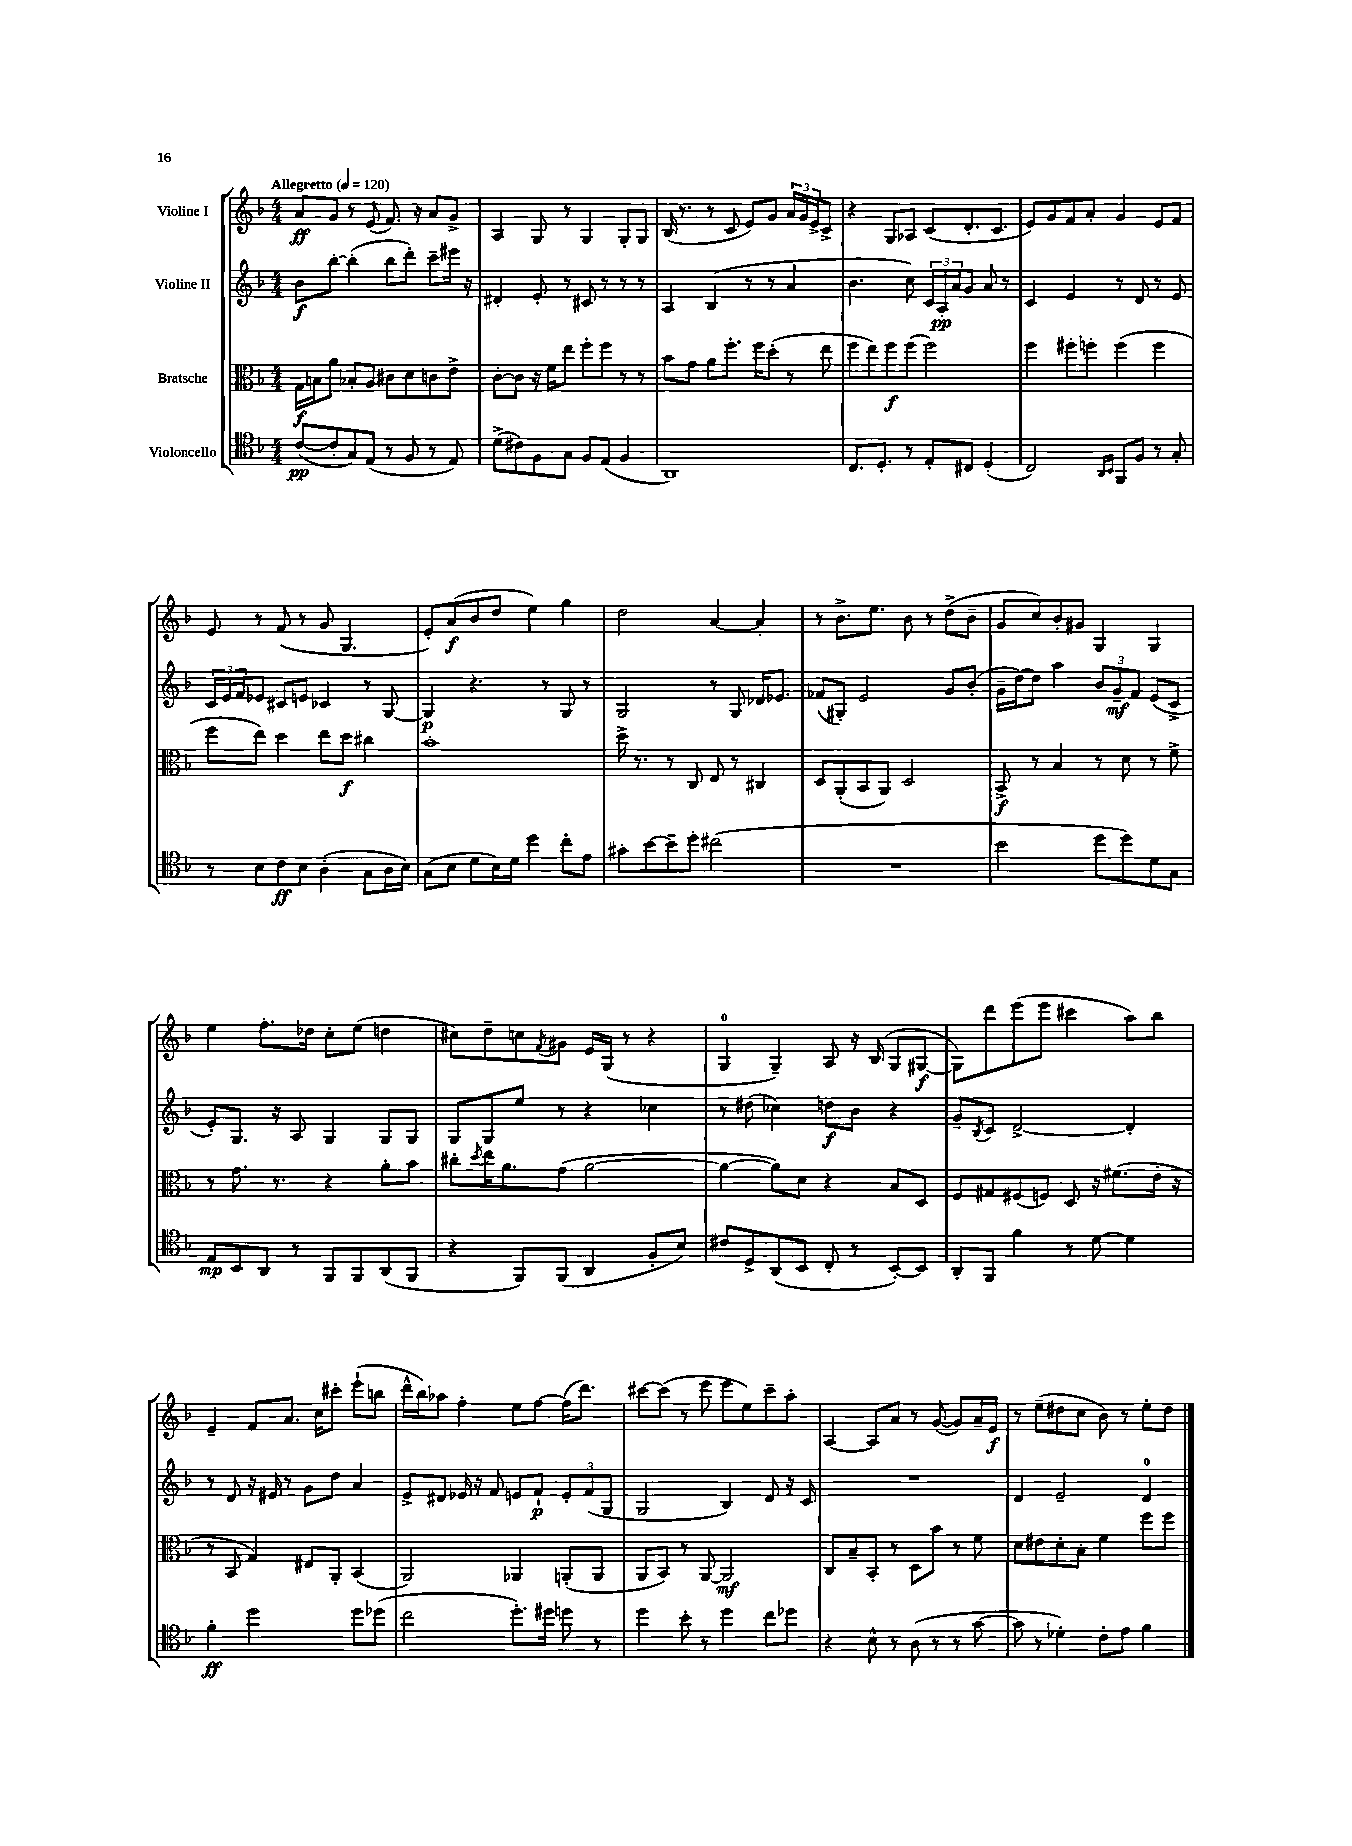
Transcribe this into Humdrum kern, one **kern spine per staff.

**kern	**kern	**kern	**kern
*staff4	*staff3	*staff2	*staff1
*clefC4	*clefC3	*clefG2	*clefG2
*k[b-]	*k[b-]	*k[b-]	*k[b-]
*M4/4	*M4/4	*M4/4	*M4/4
*MM120	*MM120	*MM120	*MM120
([8c/L	16G\LL	8b-\L	8a/L
.	16B\J	.	.
8c'/]	8a\J	[8bb-'\J	8g/J
8G/)	8B-'/L	(4bb-'\]	8r
(8E/J	8A/J	.	(8e/
8r	8c#\L	8bb-\L	8.f/)
8F/	8d\	8ddd'\J)	.
.	.	.	16r
8r	8c\	8ccc~\L	8a/L
8E/)	8e^\J	16eee#\Jk	8g^/J
.	.	16r	.
=	=	=	=
(8d^\L	[8c'\L	4d#'/	4A/
8c#\)	8c\]J	.	.
8F\	16r	8e'/	8G/
.	16f\LK	.	.
8G\J	8ee\J	8r	8r
8F/L	8ff'\L	8c#/	4G/
(8E/J	8ff\J	8r	.
4F/	8r	8r	8G'/L
.	8r	8r	8G/J
=	=	=	=
1AA)	8b-\L	4A/	(16B-/
.	.	.	8.r
.	8g\J	.	.
.	8a\L	(4B-/	8r
.	8.ff'\J	.	8c/
.	.	8r	8e/L)
.	16ff\LK	.	.
.	(8dd'\J	8r	8g/J
.	8r	4a/	24a/LL
.	.	.	24g/
.	.	.	24e^/J
.	8ee\	.	8c^/J
=	=	=	=
8.C/L	8ff\L	4.b-\	4r
.	8ee\)	.	.
8.D'/J	.	.	.
.	8ff\	.	8G/L
8r	(8ff\J	8cc\)	8A-/J
8E'/L	2ff\)	24c/LL	(8c/L
.	.	24A'/	.
.	.	24a/J	.
8C#/J	.	8g/J	8.d'/
(4D'/	.	8a/	.
.	.	.	8.c/J
.	.	8r	.
=	=	=	=
2C/)	4ff\	4c/	8e/L)
.	.	.	8g/
.	8ff#'\L	4e/	8f/
.	8ff'\J	.	8a'/J
16qqAA/LL	.	.	.
16qqBB-/JJ	.	.	.
8FF/L	(4ff\	8r	4g/
8F/J	.	8d/	.
8r	4ff\	8r	8e/L
8G'/	.	8e/	8f/J
=	=	=	=
8r	8ff\L	24c/LL	8e/
.	.	24e/	.
.	.	24f/J	.
8B-\L	8ee\J)	8e-/J	8r
8c\	4dd\	8c#/L	(8f/
8B-\J	.	8e/J	8r
(4A'\	8ee\L	4c-/	8g/
.	8dd\J	.	4.G/
8G\L	4cc#\	8r	.
16A\L	.	[8G/	.
16B-\JJ)	.	.	.
=	=	=	=
(8G\L	1b-'	4G/]	8e'/L)
8B-\J	.	.	(8a/
8d\L	.	4.r	8b-/
16B-\L)	.	.	8dd/J
16d\JJ	.	.	.
4dd\	.	.	4ee\)
.	.	8r	.
8cc'\L	.	8G/	4gg\
8e\J	.	8r	.
=	=	=	=
8g#'\L	16dd^\	2G/	2dd\
.	8.r	.	.
[8b-\	.	.	.
8b-~\]	8r	.	.
8dd'\J	8C/	.	.
(2cc#\	8E/	8r	[4a/
.	8r	8G/	.
.	4C#/	16d-/LK	4a'/]
.	.	8.e-/J	.
=	=	=	=
1r	8D/L	(8f-/L	8r
.	(8AA'/	8G#'/J)	8.b-^\L
.	8BB-/	2e/	.
.	.	.	8.ee\J
.	8AA/J)	.	.
.	2D/	.	8b-\
.	.	.	8r
.	.	8g/L	(8dd^\L
.	.	(8b-'/J	8b-~\J
=	=	=	=
2b-\	8BB-^/	16g~\LL	8g/L
.	.	[16dd\J)	.
.	8r	8dd\]J	8cc/)
.	4B-/	4aa\	8b-'/
.	.	.	8g#/J
8dd\L	8r	12b-/L	4G/
.	.	12g~/	.
8dd\)	8d\	.	.
.	.	12f/J	.
8d\	8r	(8e/L	4G/
8G\J	8f^\	8c^/J	.
=	=	=	=
8E/L	8r	8e'/L)	4ee\
8BB-/	8.g\	8.G/J	.
8AA/J	.	.	8.ff'\L
.	8.r	16r	.
8r	.	8A/	.
.	.	.	16dd-\Jk
8FF/L	4r	4G/	8cc'\L
8FF/	.	.	(8ee\J
(8AA/	8a'\L	8G/L	4dd\
8FF/J	8b-\J	8G/J	.
=	=	=	=
4r	8cc#'\L	8G/L	8cc#\L)
.	8qdd/	.	.
.	16ee\K	8G/	8dd~\
.	8.a\	.	.
8FF/L)	.	8ee/J	8cc\
.	.	.	8qf/
(8FF/J	(8g\J	8r	8g#\J
4AA/	[2a\	4r	16e/LL
.	.	.	(16G/JJ
.	.	.	8r
8F'/L	.	4cc-\	4r
8B-/J)	.	.	.
=	=	=	=
8c#/L	4a\_	8r	4G/
8D^/	.	(8dd#\	.
(8AA/	8a\]L)	4cc-\)	4G~/)
8BB-/J	8d\J	.	.
8C'/	4r	8dd\L	8A/
8r	.	8b-\J	16r
.	.	.	(16B-/
[8BB-'/L)	8B-/L	4r	8G/L
8BB-/]J	8D/J	.	[8G#/J
=	=	=	=
8AA'/L	8F/L	8g~/L	8G#\]L)
.	.	8qB-/	.
8FF/J	8G#/	8c/J	8ddd\
4f\	(8F#/	[2d^/	(8eee\
.	8F/J)	.	8eee\J
8r	8D/	.	4ccc#\
[8d\	16r	.	.
.	(8.f#\L	.	.
4d\]	.	4d'/]	8aa\L)
.	16e'\Jk	.	8bb-\J
.	16r	.	.
=	=	=	=
4f'\	8r	8r	4e~/
.	8BB-/	8d/	.
2dd\	4G/)	16r	8f/L
.	.	16e#/	.
.	.	8r	8.a/J
.	8E#/L	8g\L	.
.	.	.	16cc\LK
.	8AA'/J	8dd\J	8ccc#'\J
8dd\L	(4BB-/	4a/	(8eee`\L
(8dd-\J	.	.	8bb\J
=	=	=	=
2cc\	2AA/)	8e^/L	16ddd^^\LL
.	.	.	16bb-\J)
.	.	8d#/J	8aa-\J
.	.	16e-/	4ff'\
.	.	16r	.
.	.	8f/	.
8.dd'\L)	4AA-/	8e/L	8ee\L
.	.	8f`/J	[8ff\J
16dd#\Jk	.	.	.
8dd\	(8AA'/L	12e'/L	(16ff\]LK
.	.	.	8.ddd\J)
.	.	(12f/	.
8r	8AA/J	.	.
.	.	12G/J	.
=	=	=	=
4dd\	8AA/L	2G/	[8ccc#\L
.	8BB-/J)	.	(8ccc#\]J
8b-'\	8r	.	8r
8r	[8AA/	.	8eee\
4dd\	2AA/]	4B-/)	8eee\L
.	.	.	8ee\)
8cc\L	.	8d/	8ccc#~\
8dd-\J	.	16r	8aa'\J
.	.	16c/	.
=	=	=	=
4r	8C/L	1r	[4A/
.	8B-~/	.	.
8B-^^\	8BB-'/J	.	8A/]L
8r	8r	.	8a/J
(8A\	8D\L	.	8r
8r	8b-\J	.	([8g/
8r	8r	.	8g/]L)
[8g\	8f\	.	16a~/L
.	.	.	16e/JJ
=	=	=	=
8g\]	8d\L	4d/	8r
8r	8e#\	.	(8ee~\L
4d-'\)	8d'\	2e~/	8dd#\
.	8B-'\J	.	8cc\J
8c'\L	4f\	.	8b-\)
8e\J	.	.	8r
4f\	8ff\L	4d/	8ee'\L
.	8ff\J	.	8dd#\J
==	==	==	==
*-	*-	*-	*-
